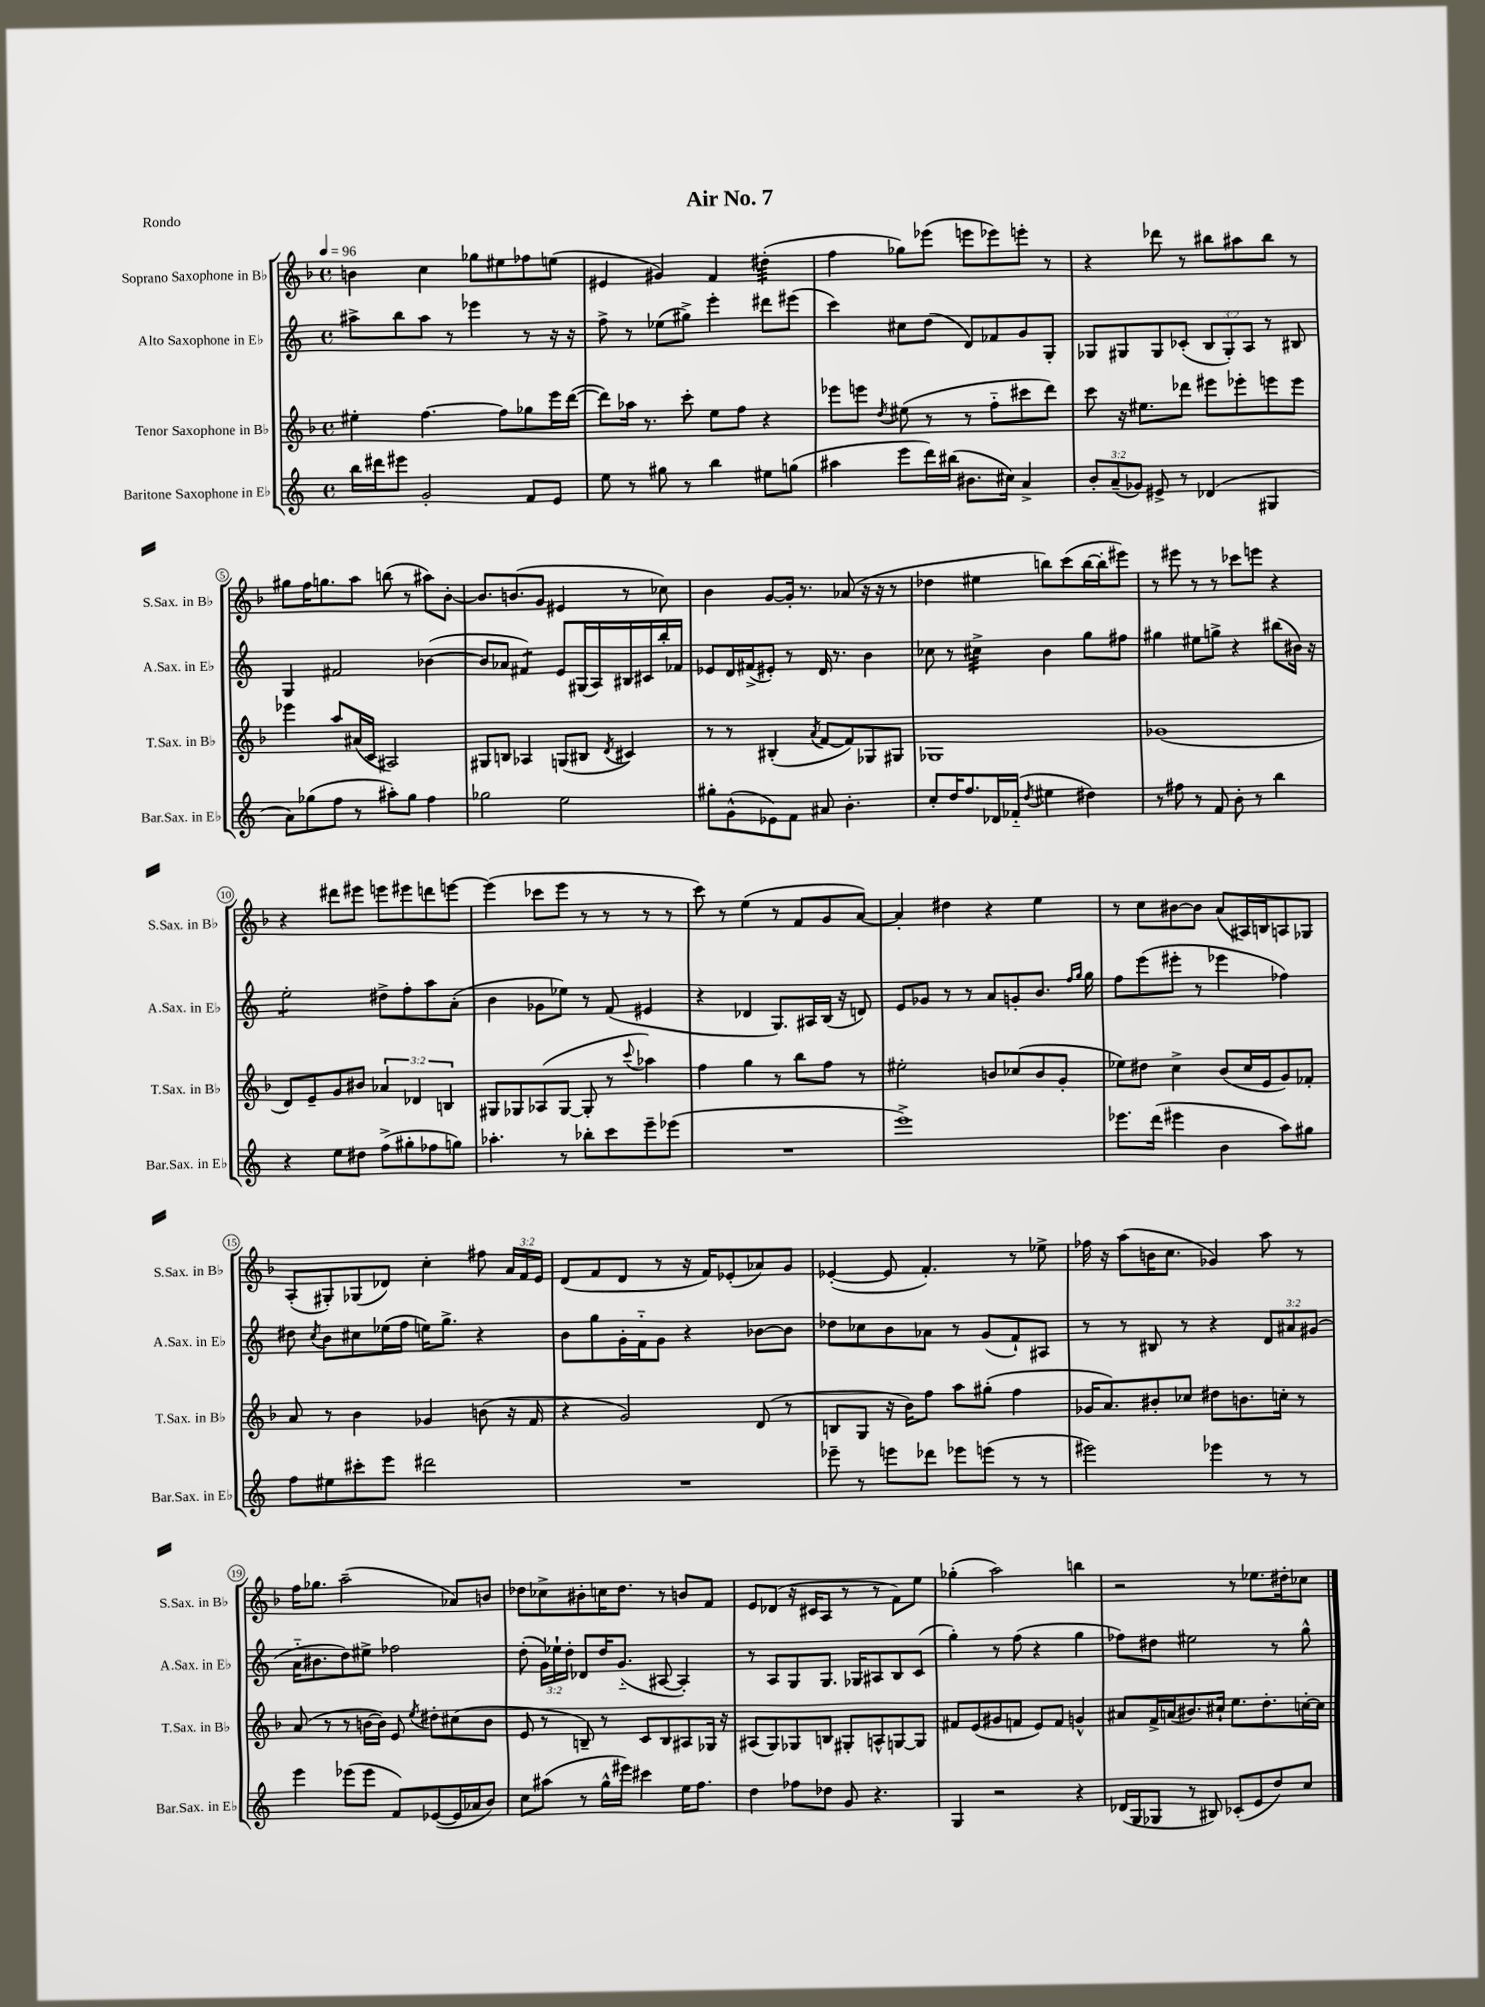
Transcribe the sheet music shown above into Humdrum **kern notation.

**kern	**kern	**kern	**kern
*staff4	*staff3	*staff2	*staff1
*clefG2	*clefG2	*clefG2	*clefG2
*k[]	*k[b-]	*k[]	*k[b-]
*M4/4	*M4/4	*M4/4	*M4/4
*met(c)	*met(c)	*met(c)	*met(c)
*MM96	*MM96	*MM96	*MM96
16bb\LL	4ee#'\	8aa#^\L	4b\
16ddd#\J	.	.	.
8eee#\J	.	8bb\	.
2g'/	[4.ff\	8aa#\J	4cc\
.	.	8r	.
.	.	4eee-\	8gg-\L
.	8ff\]L	.	8ee#\
8f/L	8gg-\	8r	8ff-\
8e/J	16eee\L	16r	(8ee\J
.	([16ddd\JJ	16r	.
=	=	=	=
8ee\	8ddd\]L)	8ff^\	4e#/
8r	16aa-\Jk	8r	.
.	8.r	.	.
8gg#\	.	(8ee-\L	4g#/)
8r	8ccc'\	8gg#^\J)	.
4bb\	8ee\L	4eee'\	4f/
.	8ff\J	.	.
8ee#\L	4r	8ddd#\L	(4dd#'\
(8gg\J	.	(8eee#\J	.
=	=	=	=
4aa#\	8eee-\L	4ccc\)	4ff\
.	8eee\J	.	.
.	8qdd/	.	.
8eee\L	(8ee#\	8cc#\L	8gg-\L)
16ddd\L)	8r	(8dd\J	(8eee-\J
(16bb#\JJ	.	.	.
8.b#\L	8r	8d/L)	8eee\L
.	8ff'~\L	8f-/	8eee-\)
16cc#\Jk)	.	.	.
4a^/	8ccc#\	8g/	8eee'\J
.	8ddd\J)	8G'/J	8r
=	=	=	=
12b'/L	8ccc\	8G-/L	4r
(12a~/	.	.	.
.	16r	8G#/	.
12g-/J)	.	.	.
.	8.ee#\L	.	.
8e#^/	.	8G#/	8ddd-\
8r	8ddd-\J	(8c-'/J	8r
(4d-/	8eee#\L	12B/L	8bb#\L
.	.	12G#'/)	.
.	8eee-'\	.	8aa#\
.	.	12A/J	.
4G#/	8eee\	8r	8bb#\J
.	8eee\J	8B#/	8r
=	=	=	=
8a\L)	4eee-\	4G/	8gg#\L
(8gg-\	.	.	16ff\K
.	.	.	8.gg\
8ff\J	8aa/L	2f#/	.
8r	(16a#/L	.	8aa\J
.	16c/JJ	.	.
8aa#'\L)	2A#/)	.	(8bb\
8gg-\J	.	.	8r
4ff\	.	([4b-\	8aa#\L)
.	.	.	[8b-'\J
=	=	=	=
2gg-\	8G#/L	8b-/]L	8.b-/]L
.	8B/J	8a-/J	.
.	.	.	(8.b/
.	4A-/	4f#/)	.
.	.	.	8g/J
2ee\	(8G/L	8e/L	4e#/
.	8B#/J	(16G#/L	.
.	.	16A/)	.
.	8qd/	.	.
.	4c#/)	16B#/	8r
.	.	16c#/	.
.	.	16bb'/	8cc-\)
.	.	16f-/JJ	.
=	=	=	=
8gg#'\L	8r	8e-/L	4b-\
(8g^^\	8r	16d/L	.
.	.	(16f#^/J	.
8e-\)	(4B#'/	8e#'/J)	[8g/L
8f\J	.	8r	16g'/]Jk
.	.	.	8.r
.	8qa/	.	.
8a#/	[8f/L	16d/	.
.	.	8.r	.
4.b'\	8f/])	.	(8a-/
.	8G-/	4b\	16r
.	.	.	16r
.	8G#/J	.	8r
=	=	=	=
8cc'/L	1G-	8cc-\	4dd-\
16dd/K	.	8r	.
8.ff/	.	.	.
.	.	4cc#^\	4ee#\
16d-/L	.	.	.
(16f-'~/JJ	.	.	.
8qdd/	.	.	.
4ee#\	.	4b\	8bb\L)
.	.	.	(8ccc\
4dd#\)	.	8gg\L	[16bb\L
.	.	.	16bb'\]J
.	.	8ff#\J	8eee#\J)
=	=	=	=
8r	(1g-	4gg#\	8r
8ff#\	.	.	8eee#\
8r	.	8ee#\L	8r
8f/	.	8gg^\J	8r
8b'\	.	4r	8ccc-\L
8r	.	.	8eee\J
4bb\	.	(8bb#\L	4r
.	.	16b#\Jk)	.
.	.	16r	.
=	=	=	=
4r	8d/L)	2ee'\	4r
.	8e~/	.	.
8ee\L	8g/	.	8ddd#\L
8dd#\J	8b#/J	.	8eee#\J
(8ff^\L	6a-/	8dd#^\L	8eee\L
8gg#'\	.	8ff'\	8eee#\
.	6d-/	.	.
8ff-\	.	8aa\	8ddd\
.	6B/	.	.
8gg\J)	.	(8a'\J	[8eee\J
=	=	=	=
4.aa-'\	8G#/L	4b\	(4eee\]
.	8G-/	.	.
.	(8A-/	8g-\L	8ccc-\L
8r	[8G-/J	8ee-\J)	8eee\J
8bb-'\L	8G-'/]	8r	8r
8ccc\	8r	(8f/	8r
.	8qqccc/	.	.
8eee~\	4aa-\)	4e#/	8r
(8eee-\J	.	.	8r
=	=	=	=
1r	4ff\	4r	8ccc\)
.	.	.	8r
.	4gg\	4d-/	(4ee\
.	8r	8.G/L)	8r
.	8bb-\L	.	8f/L
.	.	16A#/L	.
.	8ff\J	(16B/JJ	8g/
.	.	16r	.
.	8r	8d/)	[8a/J)
=	=	=	=
1eee^)	2ee#'\	8e/L	4a'/]
.	.	8g-/J	.
.	.	8r	4dd#\
.	.	8r	.
.	8b/L	8a/L	4r
.	(8cc-/	8g'/	.
.	8b/	8.b/J	4ee\
.	8g'/J	.	.
.	.	16qqff/LL	.
.	.	16qqgg/JJ	.
.	.	16gg\	.
=	=	=	=
8.eee-\L	8ee-\L)	8ff\L	8r
.	8dd#\J	(8eee\	8cc\L
(16ddd\Jk	.	.	.
4eee#\	4cc^\	8eee#'\J	[8b#\
.	.	8r	8b#\]J
4b\	(8b-/L	4eee-\	(8a/L
.	16cc/L	.	16A#/L)
.	16e/J	.	16B/J
8aa\L)	8g/)	4ff-\)	8A/
8gg#\J	8f-'/J	.	8G-/J
=	=	=	=
8ff\L	8a/	8dd#\	(8A'/L
.	.	8qcc/	.
8ee#\	8r	8b\L	8G#'/)
8ccc#'\	4b-\	8cc#\	(8G-/
8eee\J	.	(16ee-\L	8d-/J)
.	.	16ff\JJ	.
2ddd#\	4g-/	16ee\LK)	4cc'\
.	.	8.gg^\J	.
.	(8b\	4r	8ff#\
.	16r	.	24a/LL
.	.	.	24f/
.	16f/	.	.
.	.	.	24e/JJ
=	=	=	=
1r	4r	8b\L	(8d/L
.	.	8gg\	8f/
.	2g/)	16g'\L	8d/J
.	.	16f'~\J	.
.	.	8g\J	8r
.	.	4r	16r
.	.	.	16f/LK)
.	.	.	(8e-'/
.	(8d/	[8b-\L	8a-/)
.	8r	8b-\]J	8g/J
=	=	=	=
8eee-~\	8B/L	8dd-\L	([4e-'/
8r	8G/J	8cc-\	.
8eee\L	16r	8b\	8e-/]
.	16b-\LK)	.	.
8ddd-\J	8ff\J	8a-\J	4.f'/)
8eee-\L	8aa\L	8r	.
(8eee\J	(8gg#'\J	(8g/L	.
8r	4ff\	8f`/)	8r
8r	.	8A#/J	8ee-^\
=	=	=	=
2eee#\)	16g-/LK	8r	16ff-\
.	8.a/)	.	16r
.	.	8r	(8aa\L
.	8b#'/	8B#/	16b\K
.	.	.	8.cc\J
.	8cc-/J	8r	.
4eee-\	8dd#\L	4r	4g-/)
.	8.b\	.	.
8r	.	12d/L	8aa\
.	16cc'\Jk	.	.
.	.	12a#/	.
8r	8r	.	8r
.	.	(12g#/J	.
=	=	=	=
4eee\	(8a/	16a'~\LK	16ff\LK
.	.	8.b#\	8.gg-\J
.	8r	.	.
(8eee-\L	8r	8dd\)	(2aa~\
8eee-\J	[16b\LL	8ee#^\J	.
.	16b\]JJ)	.	.
8f/L)	8e/	2ff-\	.
.	8qee/	.	.
([8e-/	8dd#'\L	.	.
16e-/]L	(8cc#\	.	8a-/L)
16a-/J	.	.	.
8b/J)	8b\J	.	8b/J
=	=	=	=
8cc\L	8e/	(8dd'\	8dd-\L
(8aa#\J	8r	24g\LL)	8cc-^\
.	.	24ee-`\	.
.	.	24dd'\JJ	.
8r	8B~/)	8d-/L	8b#'\
16gg^^\LL	8r	16dd/K	16cc\K
16eee#\JJ)	.	(8.g'~/J	8.dd-\J
4ccc#\	8c/L	.	.
.	8B/	[8A#/	8r
16ee\LK	8A#/	4A#'/])	8b/L
8.ff\J	.	.	.
.	16G-/Jk	.	8f/J
.	16r	.	.
=	=	=	=
4dd\	(8A#/L	8r	8e/L
.	8G/)	8A/L	(8d-/J
8ff-\L	8G-/	8G/	16r
.	.	.	16c#/LK
8dd-\J	8B/J	8.G/J	8A/J
8g/	8G#'/L	.	8r
.	.	16G-/LK	.
4.r	8A^^/	8A#/	8r
.	[8G/	8B/	8f\L)
.	8G/]J	(8c/J	8ee\J
=	=	=	=
4G/	8f#/L	4gg'\)	(4gg-'\
.	(8e/	.	.
2r	8g#/	8r	2aa\)
.	8f/J	(8ff\	.
.	8e/L)	4r	.
.	8f/J	.	.
4r	4g^^/	4gg\	4bb\
=	=	=	=
(16d-/LL	8a#/L	8ff-\L)	2r
16G/J	.	.	.
8G-/J	16f^/L	8dd#\J	.
.	(16a/J	.	.
8r	8.b#/)	2ee#\	.
8B#/)	.	.	.
.	16cc#`/Jk	.	.
(8c-'/L	8.ee\L	.	8r
8e/	.	.	8.ee-\L
.	8.dd'\	.	.
8dd/)	.	8r	.
.	.	.	16dd#'\k
8cc/J	[16cc'\L	8gg^^\	8cc-\J
.	16cc\]JJ	.	.
==	==	==	==
*-	*-	*-	*-
